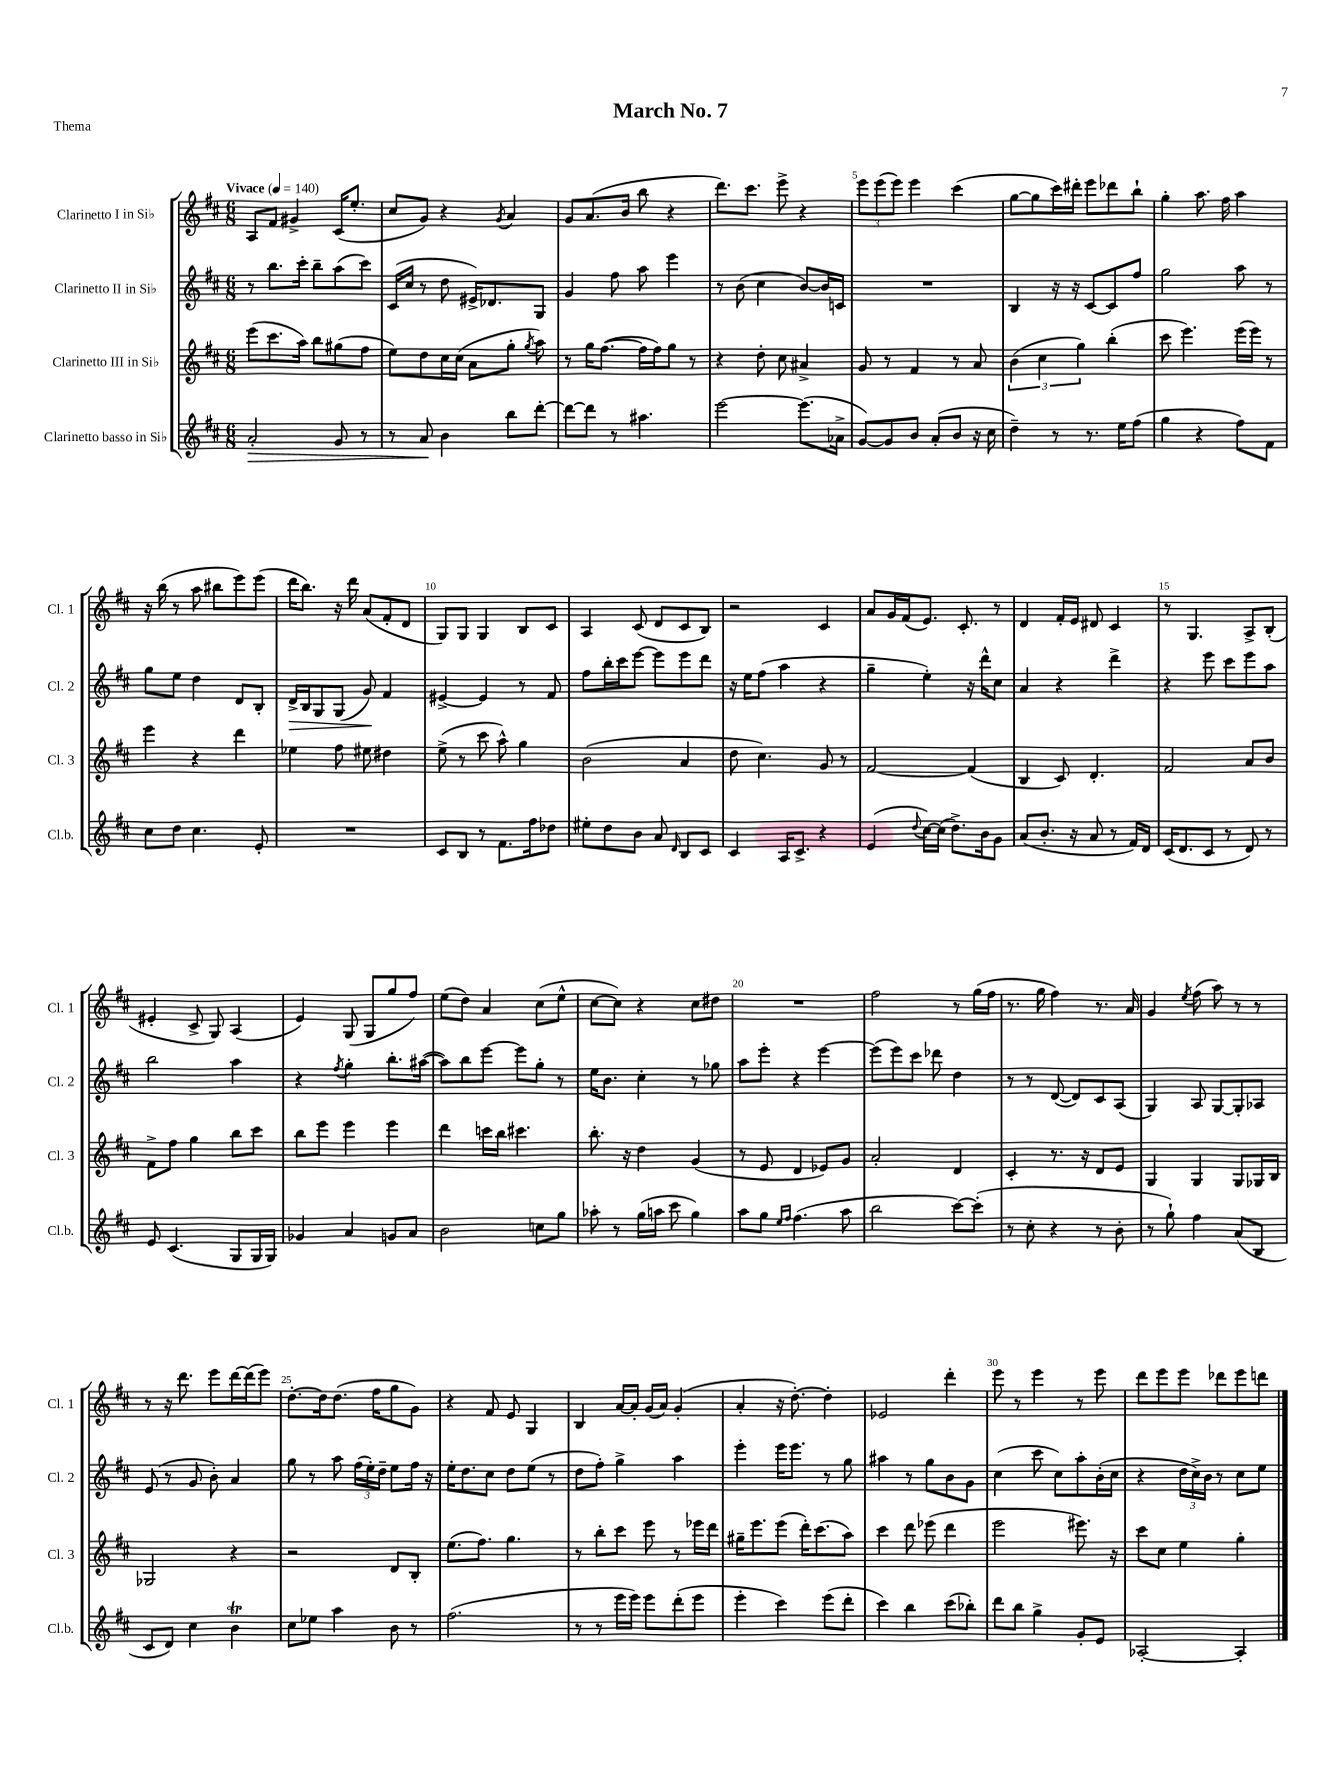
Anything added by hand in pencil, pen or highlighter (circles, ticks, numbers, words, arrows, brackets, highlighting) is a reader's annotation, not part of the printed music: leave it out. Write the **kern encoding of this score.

**kern	**kern	**kern	**kern
*staff4	*staff3	*staff2	*staff1
*clefG2	*clefG2	*clefG2	*clefG2
*k[f#c#]	*k[f#c#]	*k[f#c#]	*k[f#c#]
*M6/8	*M6/8	*M6/8	*M6/8
*MM140	*MM140	*MM140	*MM140
2a'	(8eee	8r	8A
.	8.ccc#	8.bb	8f#
.	.	.	4g#^
.	16aa)	16ccc#'	.
.	8bb	8bb~	.
8g	(8gg#	(8aa	(16c#
.	.	.	8.ee'
8r	8ff#	8ccc#)	.
=	=	=	=
8r	8ee)	(16c#	8cc#
.	.	16cc#	.
8a	8dd	8r	8g)
4b	16cc#	8dd	4r
.	(16cc#	.	.
.	8a	16e#^)	.
.	.	8.d-	.
.	.	.	8qg
8bb	8gg'	.	4a
.	8qgg	.	.
[8ddd'	8aa)	8G	.
=	=	=	=
8ddd_	8r	4g	8g
8ddd]	16gg	.	(8.a
.	([8.ff#	.	.
8r	.	8ff#	.
.	.	.	16b
4.aa#	16ff#]	8aa	8bb
.	16ff#)	.	.
.	8gg	4eee	4r
.	8r	.	.
=	=	=	=
[2eee	4r	8r	8.ddd)
.	.	(8b	.
.	.	.	8.ccc#
.	8dd'	4cc#	.
.	8cc#	.	8eee^
(8.eee]	4a#^	[8b)	4r
.	.	16b]	.
16a-^	.	16c	.
=	=	=	=
[8g)	8g	2.r	12eee
.	.	.	(12eee
8g]	8r	.	.
.	.	.	12eee)
8b	4f#	.	4eee
(8a'	.	.	.
8b	8r	.	(4ccc#
16r	8a	.	.
16cc#	.	.	.
=	=	=	=
4dd~)	(6b	4B	[8gg
.	.	.	8gg]
.	6cc#	.	.
8r	.	16r	16ccc#)
.	.	16r	16ddd#'
.	6gg)	.	.
8.r	.	[8c#	8eee
.	(4bb'	8c#]	8ddd-
16ee	.	.	.
(8ff#	.	8ff#	8bb`
=	=	=	=
4gg	8ccc#	2gg	4gg'
.	4.eee)	.	.
4r	.	.	8.aa
.	.	.	16ff#
8ff#)	(16eee	8aa	4aa
.	16eee)	.	.
8f#	8r	8r	.
=	=	=	=
8cc#	4eee	8gg	16r
.	.	.	(16bb
8dd	.	8ee	8r
4.cc#	4r	4dd	8aa
.	.	.	8bb#
.	4ddd	8d	8eee)
8e'	.	8B'	(8eee
=	=	=	=
2.r	4ee-	16d^	16ddd
.	.	16B	8.bb)
.	.	8G	.
.	8ff#	(8G	16r
.	.	.	16ddd
.	8ee#	8g)	(8a
.	4dd#	4f#	8f#'
.	.	.	8d
=	=	=	=
8c#	(8ee^	[4e#^	8G)
8B	8r	.	8G
8r	8ccc#	4e#]	4G
8.f#	8aa^^)	.	.
.	4gg	8r	8B
16ff#	.	.	.
8dd-	.	8f#	8c#
=	=	=	=
8ee#'	(2b	8ff#	4A
8dd	.	16bb'	.
.	.	16ccc#	.
8b	.	[8eee	(8c#
8a	.	8eee]	8d
16qqd	.	.	.
8B	4a	8eee	8c#
8c#	.	8ddd	8B)
=	=	=	=
4c#	8dd	16r	2r
.	.	16ee	.
.	4.cc#)	(8ff#	.
16A	.	4aa	.
8.c#^	.	.	.
4r	8g	4r	4c#
.	8r	.	.
=	=	=	=
(4e	[2f#	4gg~	8a
.	.	.	16g
.	.	.	(16f#
8qqdd	.	.	.
[16cc#)	.	4ee')	8.e)
(16cc#]	.	.	.
8.dd^)	.	.	.
.	.	.	8.c#'
.	(4f#]	16r	.
16b	.	16ddd^^	.
8g	.	8cc#	8r
=	=	=	=
(8a	4B	4a	4d
8.b'	.	.	.
.	8c#)	4r	16f#'
16r	.	.	16e
8a	4.d'	.	8d#
8r	.	4ddd^	4c#
16f#)	.	.	.
16d	.	.	.
=	=	=	=
(16c#	2f#	4r	8r
8.d	.	.	.
.	.	.	4.G
8c#	.	8eee	.
8r	.	8ccc#	.
8d)	8a	8eee	8A^
8r	8b	8aa	(8B'
=	=	=	=
8e	8f#^	2bb	4e#'
(4.c#	8ff#	.	.
.	4gg	.	8c#^
.	.	.	8G)
8G	8bb	4aa	(4A
16G	8ccc#	.	.
16G)	.	.	.
=	=	=	=
4g-	8bb	4r	4e)
.	8eee	.	.
.	.	8qff#	.
4a	4eee	4gg'	(8G
.	.	.	8G
8g	4eee	8.bb'	8gg
8a	.	.	8ff#)
.	.	([16aa#	.
=	=	=	=
2b	4ddd	8aa#])	(8ee
.	.	8bb	8dd)
.	16ccc	[8eee	4a
.	16bb	.	.
.	4.ccc#	8eee]	.
8cc	.	8gg'	(8cc#
8gg	.	8r	8ee^^
=	=	=	=
8aa-'	8.bb'	16ee	[8cc#
.	.	8.b	.
8r	.	.	8cc#])
.	16r	.	.
(16gg	4dd	4cc#'	4r
16aa	.	.	.
8ccc#	.	.	.
4gg)	(4g	8r	8cc#
.	.	8gg-	8dd#
=	=	=	=
8aa	8r	8aa	2.r
8gg	8e	8eee'	.
16qqee	.	.	.
16qqff#	.	.	.
(4.ff#	4d	4r	.
.	8e-)	[4eee	.
8aa	8g	.	.
=	=	=	=
2bb	2a'	(8eee]	2ff#
.	.	8eee)	.
.	.	8ccc#	.
.	.	8ddd-	.
[8ccc#)	4d	4dd	8r
(8ccc#']	.	.	(16gg
.	.	.	16ff#
=	=	=	=
8r	4c#'	8r	8.r
8cc#'	.	8r	.
.	.	.	16gg
4r	8.r	([8d	4ff#)
.	.	8d])	.
.	16r	.	.
8r	8d	8c#	8.r
8b'	8e	(8A	.
.	.	.	16a
=	=	=	=
8r	4G	4G)	4g
8gg`)	.	.	.
.	.	.	8qee
4ff#	4G	8A	(8ff#
.	.	[8G	8aa)
(8a	8G	8G']	8r
8B	16G-	8A-	8r
.	16B	.	.
=	=	=	=
8c#	2G-	(8e	8r
8d)	.	8r	16r
.	.	.	8.ddd
4cc#	.	8g	.
.	.	8b')	8eee
4b	4r	4a	[16ddd
.	.	.	(16ddd]
.	.	.	8eee)
=	=	=	=
8cc#	2r	8gg	[8.dd'
8ee-	.	8r	.
.	.	.	16dd]
4aa	.	8aa	(8.dd
.	.	(24ff#	.
.	.	24ee')	.
.	.	.	16ff#
.	.	24dd~	.
8b	8d	8ee	8gg
8r	8B'	16ff#	8g)
.	.	16r	.
=	=	=	=
(2.ff#	(8.ee	16ee'	4r
.	.	8.dd	.
.	8.ff#)	.	.
.	.	8cc#	8f#
.	4.gg	8dd	8e
.	.	(8ee	4G
.	.	8r	.
=	=	=	=
8r	8r	8dd	4B
8r	8bb'	8ff#')	.
16eee	8ccc#	4gg^	[16a
16eee)	.	.	16a']
8eee	8eee	.	(16g
.	.	.	16a)
(8ddd'	8r	4aa	(4g'
8eee	16eee-	.	.
.	16ddd	.	.
=	=	=	=
4eee'	16gg#~	4eee'	4a'
.	8.eee	.	.
4ccc#)	(8eee	16eee	16r
.	.	8.eee	[8.dd')
.	16ddd')	.	.
.	(8.ccc#	.	.
(8eee	.	8r	4dd']
8ddd'	8aa)	8gg	.
=	=	=	=
4ccc#)	4ccc#	4aa#	2e-
4bb	8ddd	8r	.
.	(8eee-	8gg	.
(8ccc#	4ddd	8b	4ddd'
8bb-')	.	8g	.
=	=	=	=
8ddd	2eee	(4cc#	8eee
8bb	.	.	8r
4gg^	.	8ccc#	4eee
.	.	8cc#)	.
8g'	8.eee#)	8aa'	8r
8e	.	(16b'	8eee
.	16r	16cc#	.
=	=	=	=
[2A-'	8ccc#	4r	8ddd
.	8cc#	.	8eee
.	4ee	24dd	8eee
.	.	24cc#^)	.
.	.	24b	.
.	.	8r	8ddd-
4A-']	4gg'	8cc#	8eee
.	.	8ee	8ddd
==	==	==	==
*-	*-	*-	*-
